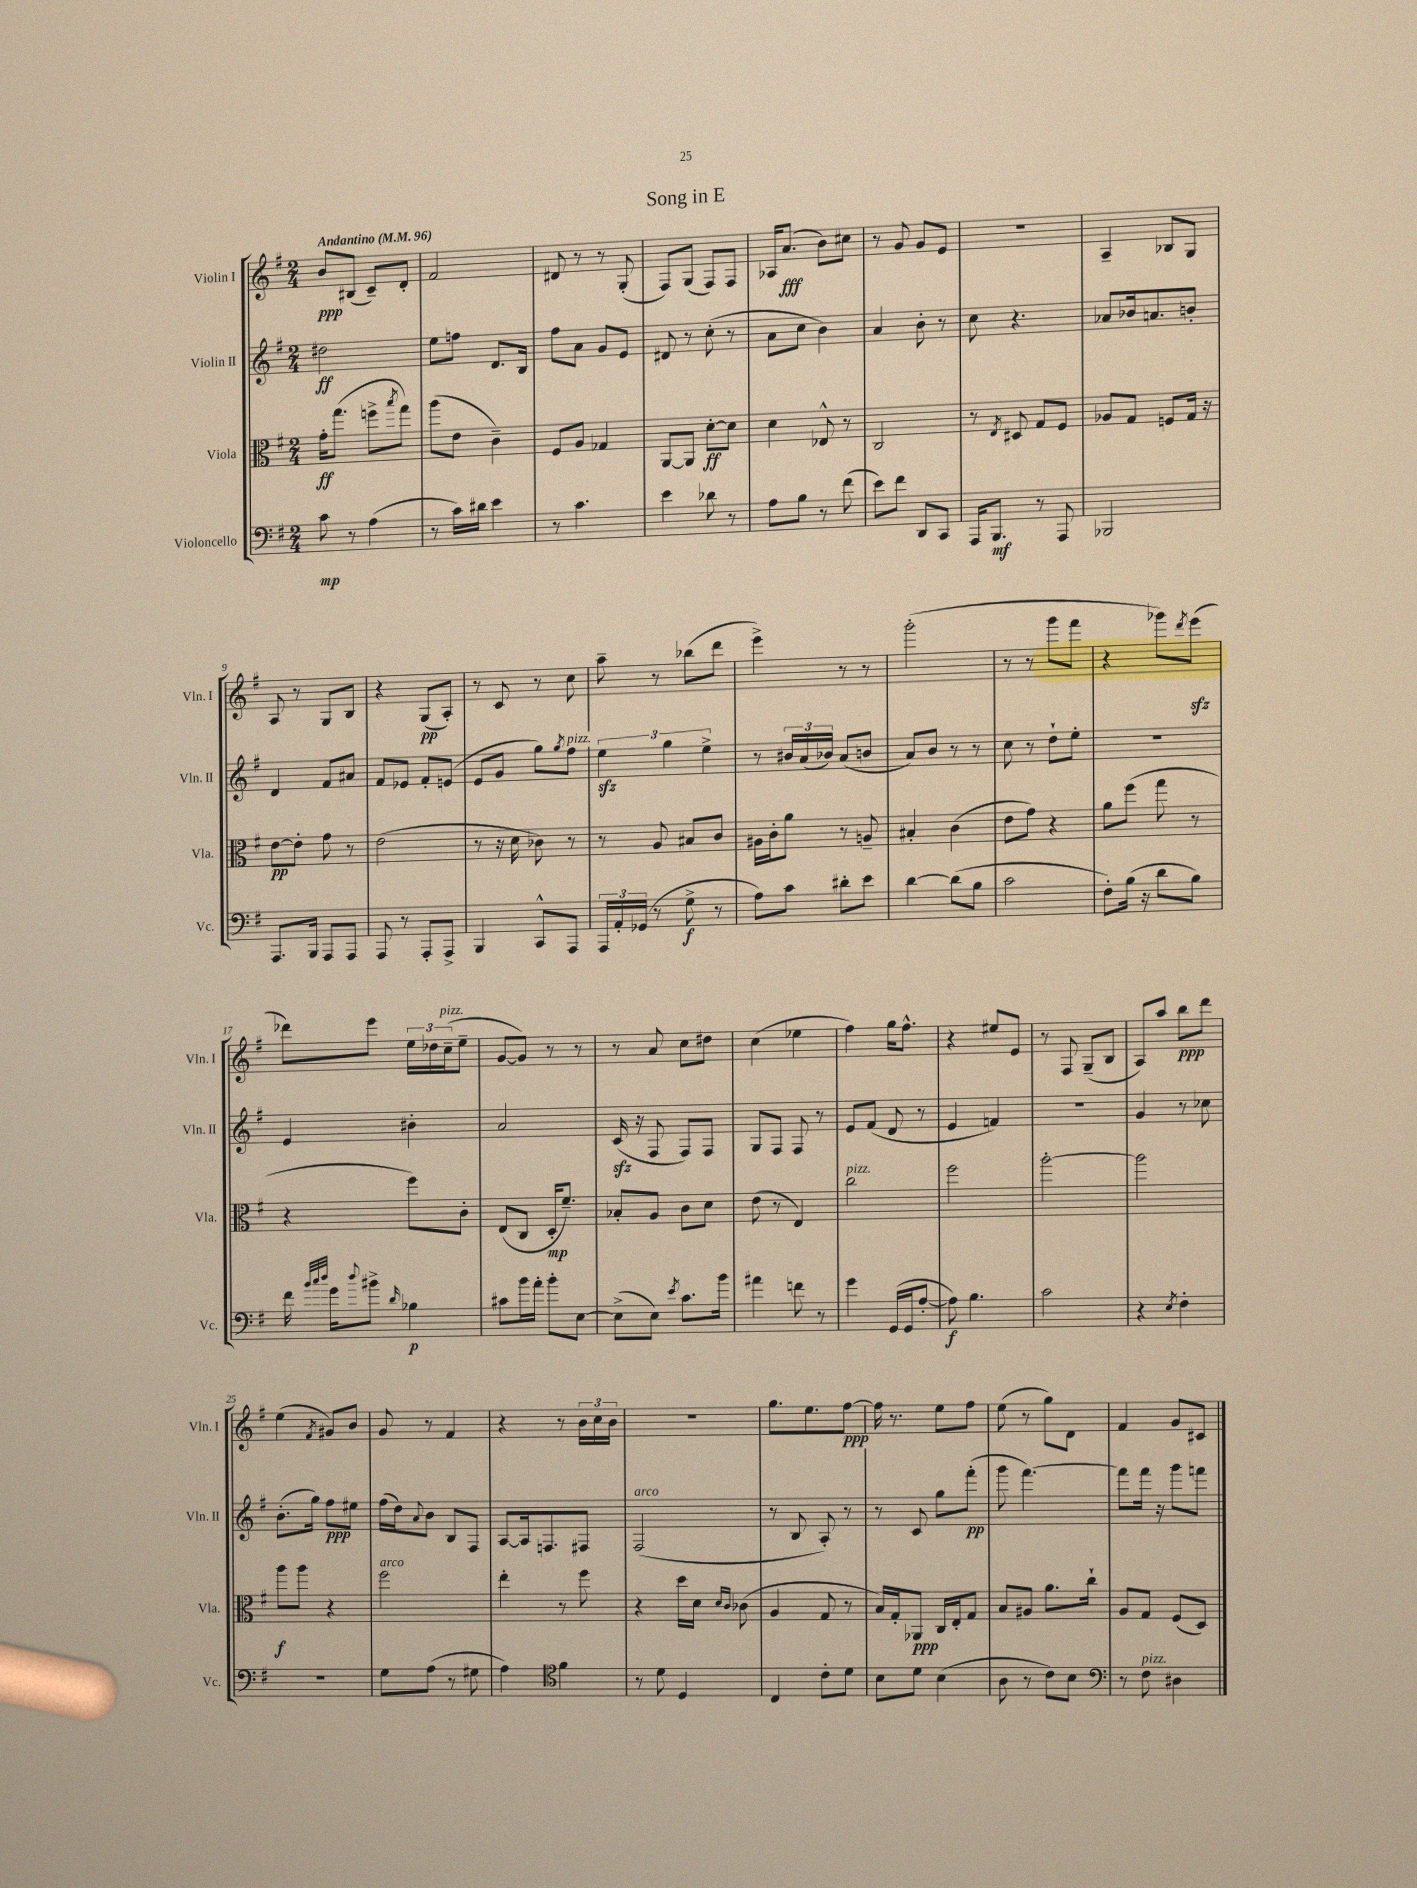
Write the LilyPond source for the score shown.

\header { title = "Song in E" }
<<
\new StaffGroup <<
\new Staff = "s0" \with { instrumentName = "Violin I" shortInstrumentName = "Vln. I" } {
    \clef treble \key g \major \numericTimeSignature \time 2/4 \tempo "Andantino" 4 = 96
    b'8\ppp bis8( c'8--) d'8-. |
    fis'2 |
    dis'8 r8 r8 g8-.( |
    fis8) g8( fis8) fis8 |
    aes16 a'8.\fff( b'8) cis''8 |
    r8 g'8 g'8 e'8 |
    R2 |
    a4-- bes8 g8 |
    a8 r8 g8 b8 |
    r4 g8\pp( a8-.) |
    r8 c'8 r8 c''8 |
    a''8-- r8 bes''8( d'''8 |
    e'''4->) r8 r8 |
    g'''2-.( |
    r8 r8 g'''8 fis'''8 |
    r4 ges'''8) \acciaccatura { d'''8 } e'''8\sfz( |
    des'''8) e'''8 \tuplet 3/2 { e''16 des''16 c''16--^\markup { \italic "pizz." }( } e''8-- |
    g'8~ g'8) r8 r8 |
    r8 a'8 c''8 dis''8 |
    c''4( ees''4 |
    fis''4) g''16 fis''8.-^ |
    r4 eis''8 e'8 |
    r8 fis8 g8--( b8 |
    a8) a''8 b''8\ppp d'''8 |
    e''4( \acciaccatura { fis'8 } gis'8) b'8 |
    g'8 r8 fis'4 |
    r4 r8 \tuplet 3/2 { b'16 c''16 b'16 } |
    R2 |
    g''8. e''8. fis''8~\ppp |
    fis''16 r8. e''8 fis''8 |
    e''8( r8 g''8) d'8 |
    fis'4 g'8 cis'8 \bar "|." |
}
\new Staff = "s1" \with { instrumentName = "Violin II" shortInstrumentName = "Vln. II" } {
    \clef treble \key g \major \numericTimeSignature \time 2/4
    dis''2\ff |
    e''8 f''8 d'8. b16 |
    fis''8 a'8 g'8 e'8 |
    dis'8 r8 c''8-.( r8 |
    a'8 c''8 b'4) |
    a'4 b'8-. r8 |
    c''8 r4. |
    aes'8 bes'16 a'8. b'8-. |
    d'4 fis'8 ais'8 |
    fis'8 ees'8 fis'8-. e'8( |
    e'8 g'8 g''8) \acciaccatura { g''8 } fis''8^\markup { \italic "pizz." } |
    \tuplet 3/2 { e''4\sfz g''4 e''4-> } |
    r8 \tuplet 3/2 { bis'16 a'16( bes'16) } a'8( b'8 |
    a'8) b'8 r8 r8 |
    c''8 r8 d''8-! e''8-. |
    r2 |
    e'4 bis'4-. |
    a'2 |
    c'16\sfz( r16 fis8 fis8) fis8 |
    g8 fis8 fis8 r8 |
    e'8 fis'8( d'8 r8 |
    e'4 f'4) |
    R2 |
    g'4 r8 ces''8 |
    b'8.-.( g''16) fis''8\ppp eis''8 |
    fis''16( d''16) \appoggiatura { a'8 } b'8 b8 fis8 |
    a8~ a16 f8. fis8 |
    fis2^\markup { \italic "arco" }( |
    r8 b8 a8-.) r8 |
    r8 c'8 g''8 fis'''8-.\pp( |
    g'''8 fis'''4.~) |
    fis'''8 fis'''16 r16 g'''8 f'''8 \bar "|." |
}
\new Staff = "s2" \with { instrumentName = "Viola" shortInstrumentName = "Vla." } {
    \clef alto \key g \major \numericTimeSignature \time 2/4
    g'16-.\ff g''8.( f''8-> \acciaccatura { b''8 } g''8) |
    a''8( e'8 c'4--) |
    fis8 a8 ges4 |
    a,8~ a,8 d'8~-.\ff d'8 |
    d'4 ees8-^ r8 |
    c2 |
    r8 \acciaccatura { e8 } dis8 g8 fis8 |
    aes8 g8 f8 g16 r16 |
    e'8~\pp e'8-. g'8 r8 |
    e'2( |
    r8 r16 d'16 ces'8) r8 |
    r8 a8 bis8 c'8 |
    ais16 c'16-. a'8 r8 a8-- |
    bis4-. c'4( |
    e'8 g'8) r4 |
    a'8 fis''8( g''8 r8 |
    r4 fis''8) c'8-. |
    e8( c8 d16-.\mp fis'8.--) |
    bes8-. a8 c'8 d'8 |
    e'8( r8 e4) |
    c''2^\markup { \italic "pizz." } |
    fis''2 |
    a''2~-. |
    a''2 |
    a''8\f a''8 r4 |
    fis''2^\markup { \italic "arco" } |
    e''4-. r8 fis''8 |
    r4 d''16 d'16 \grace { d'16 c'16 } ces'8( |
    a4 g8 r8 |
    b16) g16-. aes,8\ppp c16 e16-. g8 |
    b8 ais8 a'8. c''16-! |
    a8 g8 fis8( d8) \bar "|." |
}
\new Staff = "s3" \with { instrumentName = "Violoncello" shortInstrumentName = "Vc." } {
    \clef bass \key g \major \numericTimeSignature \time 2/4
    c'8\mp r8 a4( |
    r8 c'16) dis'16 e'4 |
    r8 c'4. |
    e'4 des'8 r8 |
    a8 b8 r8 fis'8( |
    e'8) fis'8 d,8 c,8 |
    a,,16 b,,8.\mf r8 a,,8 |
    bes,,2 |
    a,,8. b,,16 a,,8 a,,8 |
    a,,8 r8 a,,8-. a,,8-> |
    b,,4 c,8-^ a,,8 |
    \tuplet 3/2 { a,,16 a,16-. ges,16( } r8 g8->\f r8 |
    a8) c'8 dis'8-. e'8 |
    d'4~ d'8( b8 |
    c'2 |
    fis8-.) b16( r16 d'8 b8) |
    fis'16 \grace { b'32 c''32 d''32 } g'16 \appoggiatura { d''8 } bis'8-> \grace { d'16 } bes4\p |
    cis'8 b'16 a'16-. b'8-. e8~ |
    e8->( e8) \acciaccatura { e'8 } c'8. b'16 |
    ais'4 f'8 r8 |
    g'4 g,16( g,16 a8~-. |
    a8\f) b4. |
    c'2 |
    r4 \acciaccatura { e8 } fis4-. |
    r2 |
    g8 a8( r8 gis8 |
    a4) \clef tenor fis'4 |
    r8 d'8 d4 |
    c4 c'8-. d'8 |
    b8 d'8 b4( |
    a8 r8 c'8) b8 |
    \clef bass r8 fis8^\markup { \italic "pizz." } dis4 \bar "|." |
}
>>
>>
